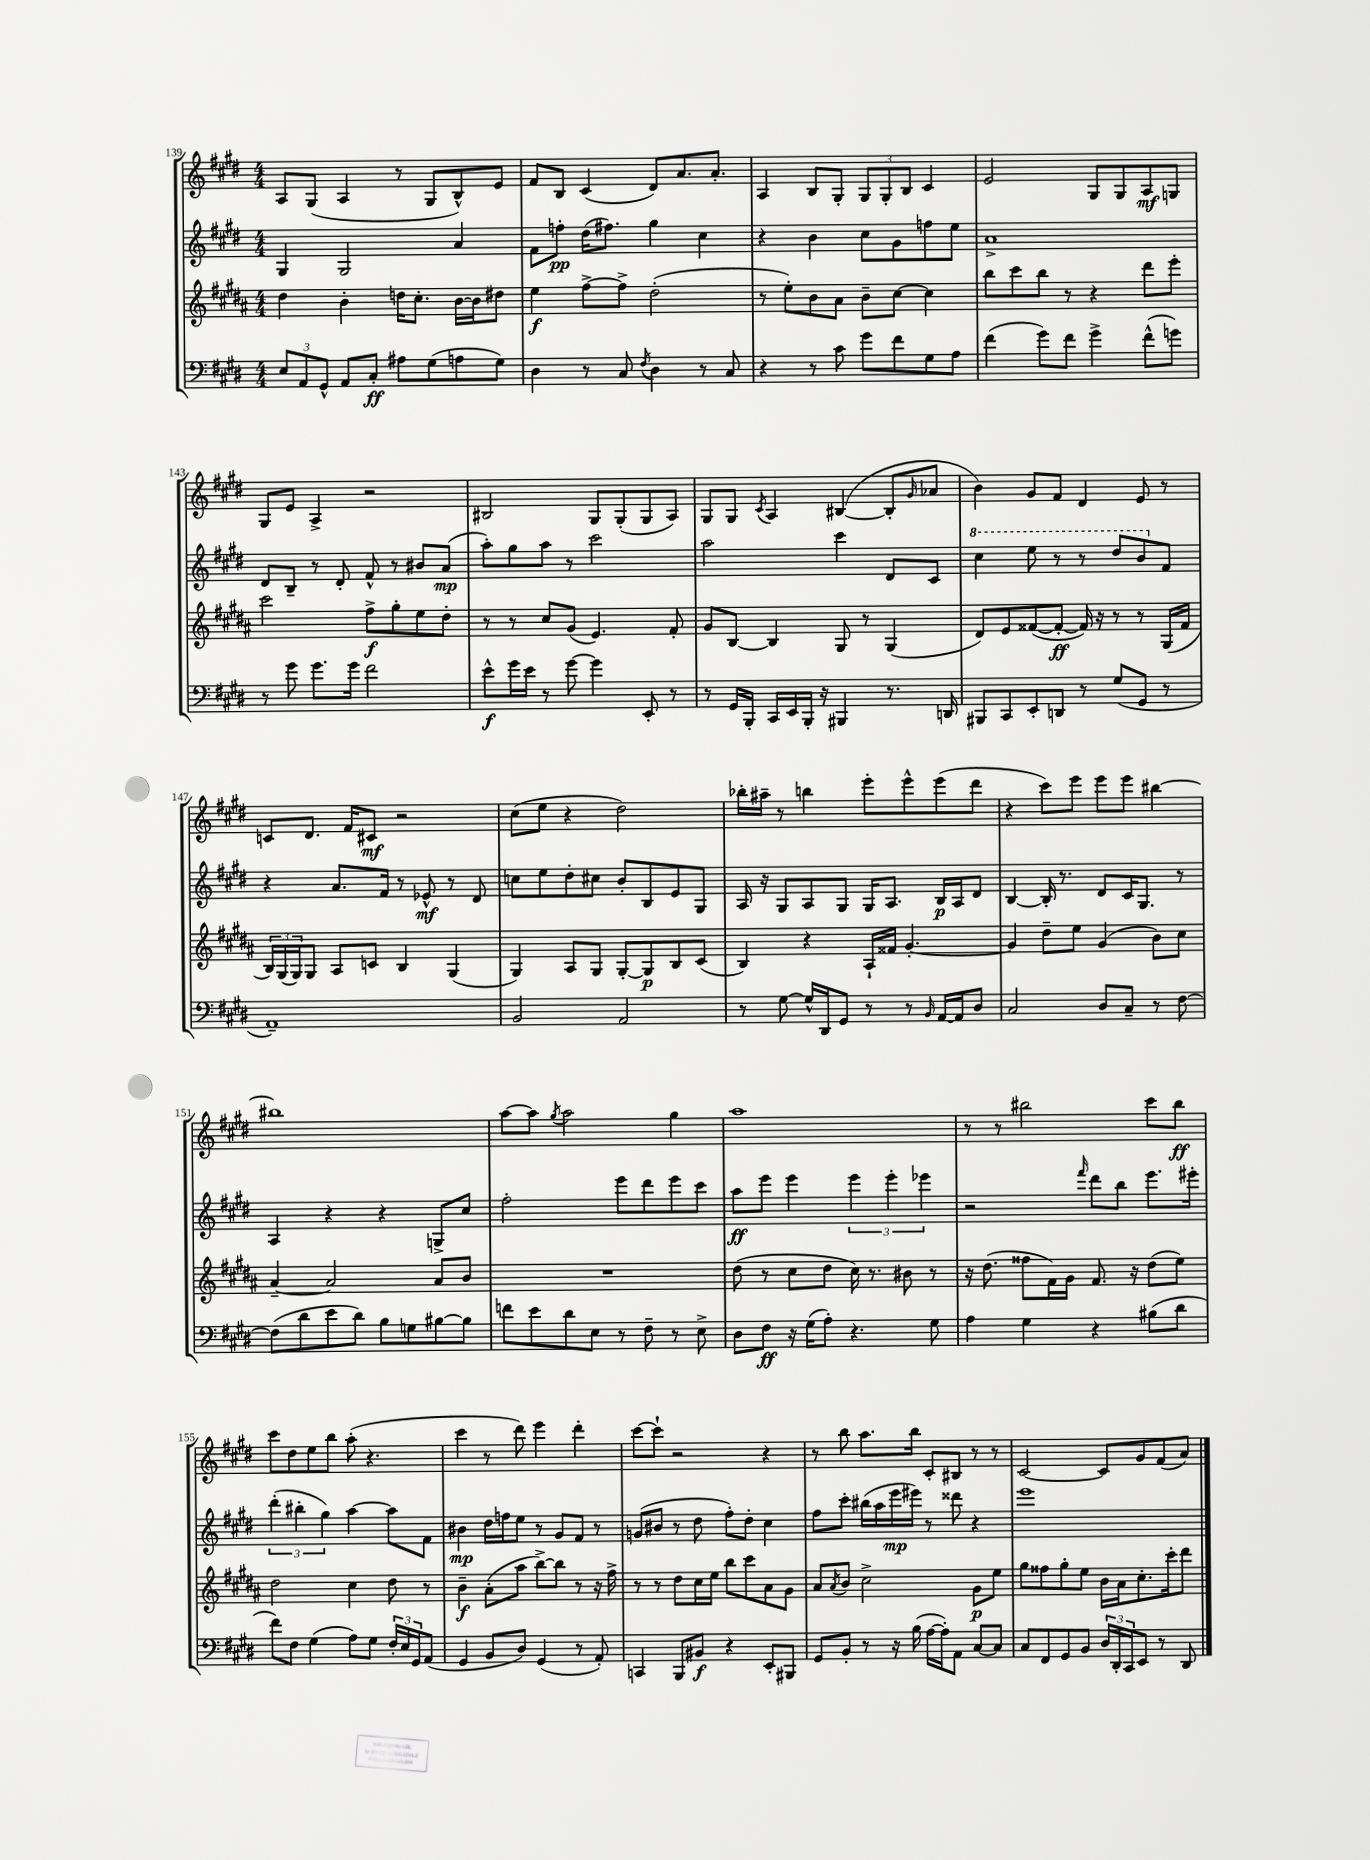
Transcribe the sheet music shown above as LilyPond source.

<<
\new StaffGroup <<
\new Staff = "s0" {
    \clef treble \key e \major \numericTimeSignature \time 4/4
    a8 gis8( a4 r8 gis8 b8-^) e'8 |
    fis'8 b8 cis'4( dis'8) a'8. a'8.-. |
    a4 b8 gis8-. \tuplet 3/2 { gis8 gis8-. b8 } cis'4 |
    e'2 gis8 gis8 a8\mf g8 |
    gis8 e'8 a4-> r2 |
    bis2 gis8 gis8-.( gis8 a8) |
    gis8 gis8 \acciaccatura { cis'8 } a4 bis4~( bis8-. \grace { gis'16 } aes'8 |
    b'4) gis'8 fis'8 dis'4 e'8 r8 |
    c'8 dis'8. fis'16 cis'8\mf r2 |
    cis''8( e''8 r4 dis''2) |
    bes''16-. ais''16-- r8 b''4 e'''8-. e'''8-^ e'''8( dis'''8 |
    r4 cis'''8) e'''8 e'''8 e'''8 bis''4~ |
    bis''1 |
    a''8~ a''8 \acciaccatura { gis''8 } a''2 gis''4 |
    a''1 |
    r8 r8 bis''2 cis'''8 bis''8\ff |
    cis'''8 dis''8 e''8 b''8 a''8-.( r4. |
    cis'''4 r8 dis'''8) e'''4 dis'''4-. |
    cis'''8~ cis'''8-! r2 r4 |
    r8 b''8 a''8. b''16 cis'8-. bis8 r8 r8 |
    cis'2~ cis'8 gis'8 fis'8( a'8) \bar "|." |
}
\new Staff = "s1" {
    \clef treble \key e \major \numericTimeSignature \time 4/4
    gis4 gis2 a'4 |
    fis'8 f''8-.\pp dis''16( fis''8.) gis''4 cis''4 |
    r4 b'4 cis''8 gis'8 f''8 e''8 |
    a'1-> |
    dis'8 b8-- r8 dis'8-. fis'8-^ r8 bis'8 a'8\mp( |
    a''8-.) gis''8 a''8 r8 cis'''2 |
    a''2 cis'''4 dis'8 cis'8 |
    \ottava #1 cis'''4 e'''8 r8 r8 dis'''8 b''8 \ottava #0 fis'8 |
    r4 a'8. fis'16 r8 ees'8-^\mf r8 dis'8 |
    c''8 e''8 dis''8-. cis''8 b'8-. b8 e'8 gis8 |
    a16 r16 gis8 a8 gis8 gis16 a8. b16\p a16 dis'8 |
    b4~ b16-. r8. dis'8 cis'16 gis8. r8 |
    a4 r4 r4 g8-> cis''8 |
    fis''2-. e'''8 dis'''8 e'''8 cis'''8 |
    a''8\ff e'''8 e'''4 \tuplet 3/2 { e'''4 e'''4-. ees'''4 } |
    r2 \grace { fis'''16 } dis'''8 b''8 e'''8. eis'''16-. |
    \tuplet 3/2 { dis'''4-.( bis''4-. gis''4) } a''4~ a''8 fis'8 |
    bis'4\mp dis''16 f''16 e''8 r8 gis'8 fis'8 r8 |
    g'8( bis'8 r8 dis''8 fis''8-.) dis''8-. cis''4 |
    fis''8 cis'''8-. bis''16( a''16 e'''16\mp eis'''16) r8 disis'''8 r4 |
    e'''1 \bar "|." |
}
\new Staff = "s2" {
    \clef treble \key b \major \numericTimeSignature \time 4/4
    dis''4 b'4-. d''16 cis''8.-. b'16~ b'16 dis''8 |
    e''4\f fis''8~-> fis''8-> dis''2-.( |
    r8 e''8-.) b'8 ais'8 b'8-- cis''8~ cis''4 |
    b''8 cis'''8 b''8 r8 r4 dis'''8 e'''8-. |
    cis'''2 fis''8->\f gis''8-. e''8 dis''8-. |
    r8 r8 cis''8 gis'8( e'4.) fis'8-. |
    gis'8 b8~ b4 gis8 r8 gis4( |
    dis'8) e'8 fisis'8~( fisis'8~-.\ff fisis'16) r16 r8 r8 gis16( fisis'16 |
    \tuplet 3/2 { b16) gis16( gis16) } gis8 ais8 c'8 b4 gis4( |
    gis4) ais8 gis8 gis8~-. gis8\p b8 cis'8( |
    b4) r4 ais16-! fisis'16 gis'4.~-. |
    gis'4 dis''8-- e''8 gis'4( b'8) cis''8 |
    ais'4~-- ais'2 ais'8 b'8 |
    R1 |
    dis''8( r8 cis''8 dis''8 cis''16) r8. bis'8 r8 |
    r16 dis''8.( fisis''8 fis'16) gis'16 fis'8. r16 dis''8( e''8) |
    dis''2 cis''4 dis''8 r8 |
    b'4--\f ais'8-.( ais''8 b''8~->) b''8 r8 r16 fis''16-> |
    r8 r8 dis''8 cis''16 e''16 b''8 cis'''8 ais'8 gis'8 |
    ais'8 \acciaccatura { ais'8 } b'8 cis''2-> gis'8\p e''8 |
    gis''8 fisis''8 gis''8-. e''8 b'16 ais'16 cis''8.-. cis'''16-. dis'''8 \bar "|." |
}
\new Staff = "s3" {
    \clef bass \key e \major \numericTimeSignature \time 4/4
    \tuplet 3/2 { e8 a,8 gis,8-^ } a,8 cis8-.\ff ais8 gis8( a8 gis8) |
    dis4 r8 cis8 \acciaccatura { fis8 } dis4 r8 cis8 |
    r4 r8 cis'8 gis'8 fis'8 gis8 a8 |
    fis'4( gis'8) fis'8 gis'4-> fis'8-^( g'8) |
    r8 gis'8 gis'8. gis'16 fis'2 |
    e'8-^\f gis'16 e'16 r8 gis'8~ gis'4 e,8-. r8 |
    r8 gis,16 b,,16-. cis,16 e,16 b,,16-. r16 bis,,4 r8. d,16 |
    bis,,8 cis,8 e,8-. d,8 r8 gis8( gis,8 r8 |
    a,1--) |
    b,2 a,2 |
    r8 gis8~ gis16-^ dis,16 gis,8 r8 r8 \grace { b,16 } a,16~ a,16 dis8 |
    cis2 dis8 cis8-- r8 fis8~ |
    fis8( dis'8 e'8 dis'8) b8 g8 bis8~ bis8 |
    f'8 e'8 dis'8 e8 r8 fis8-- r8 e8-> |
    dis8 fis8\ff r16 gis16( a8-.) r4. gis8 |
    a4 gis4 r4 bis8( dis'8 |
    fis'8) fis8 gis4( a8) gis8 \tuplet 3/2 { fis16-. e16 gis,16 } a,8( |
    gis,4 b,8 dis8) gis,4( r8 a,8-.) |
    c,4 b,,8 bis,8\f r4 e,8-. bis,,8 |
    gis,8 b,8-. r8 r16 b16( a16~ a16-.) a,8 cis8~ cis8 |
    cis8 fis,8 gis,8 b,8 \tuplet 3/2 { dis16 dis,16-. cis,16 } e,8 r8 dis,8 \bar "|." |
}
>>
>>
\layout { \context { \Score currentBarNumber = #139 } }
